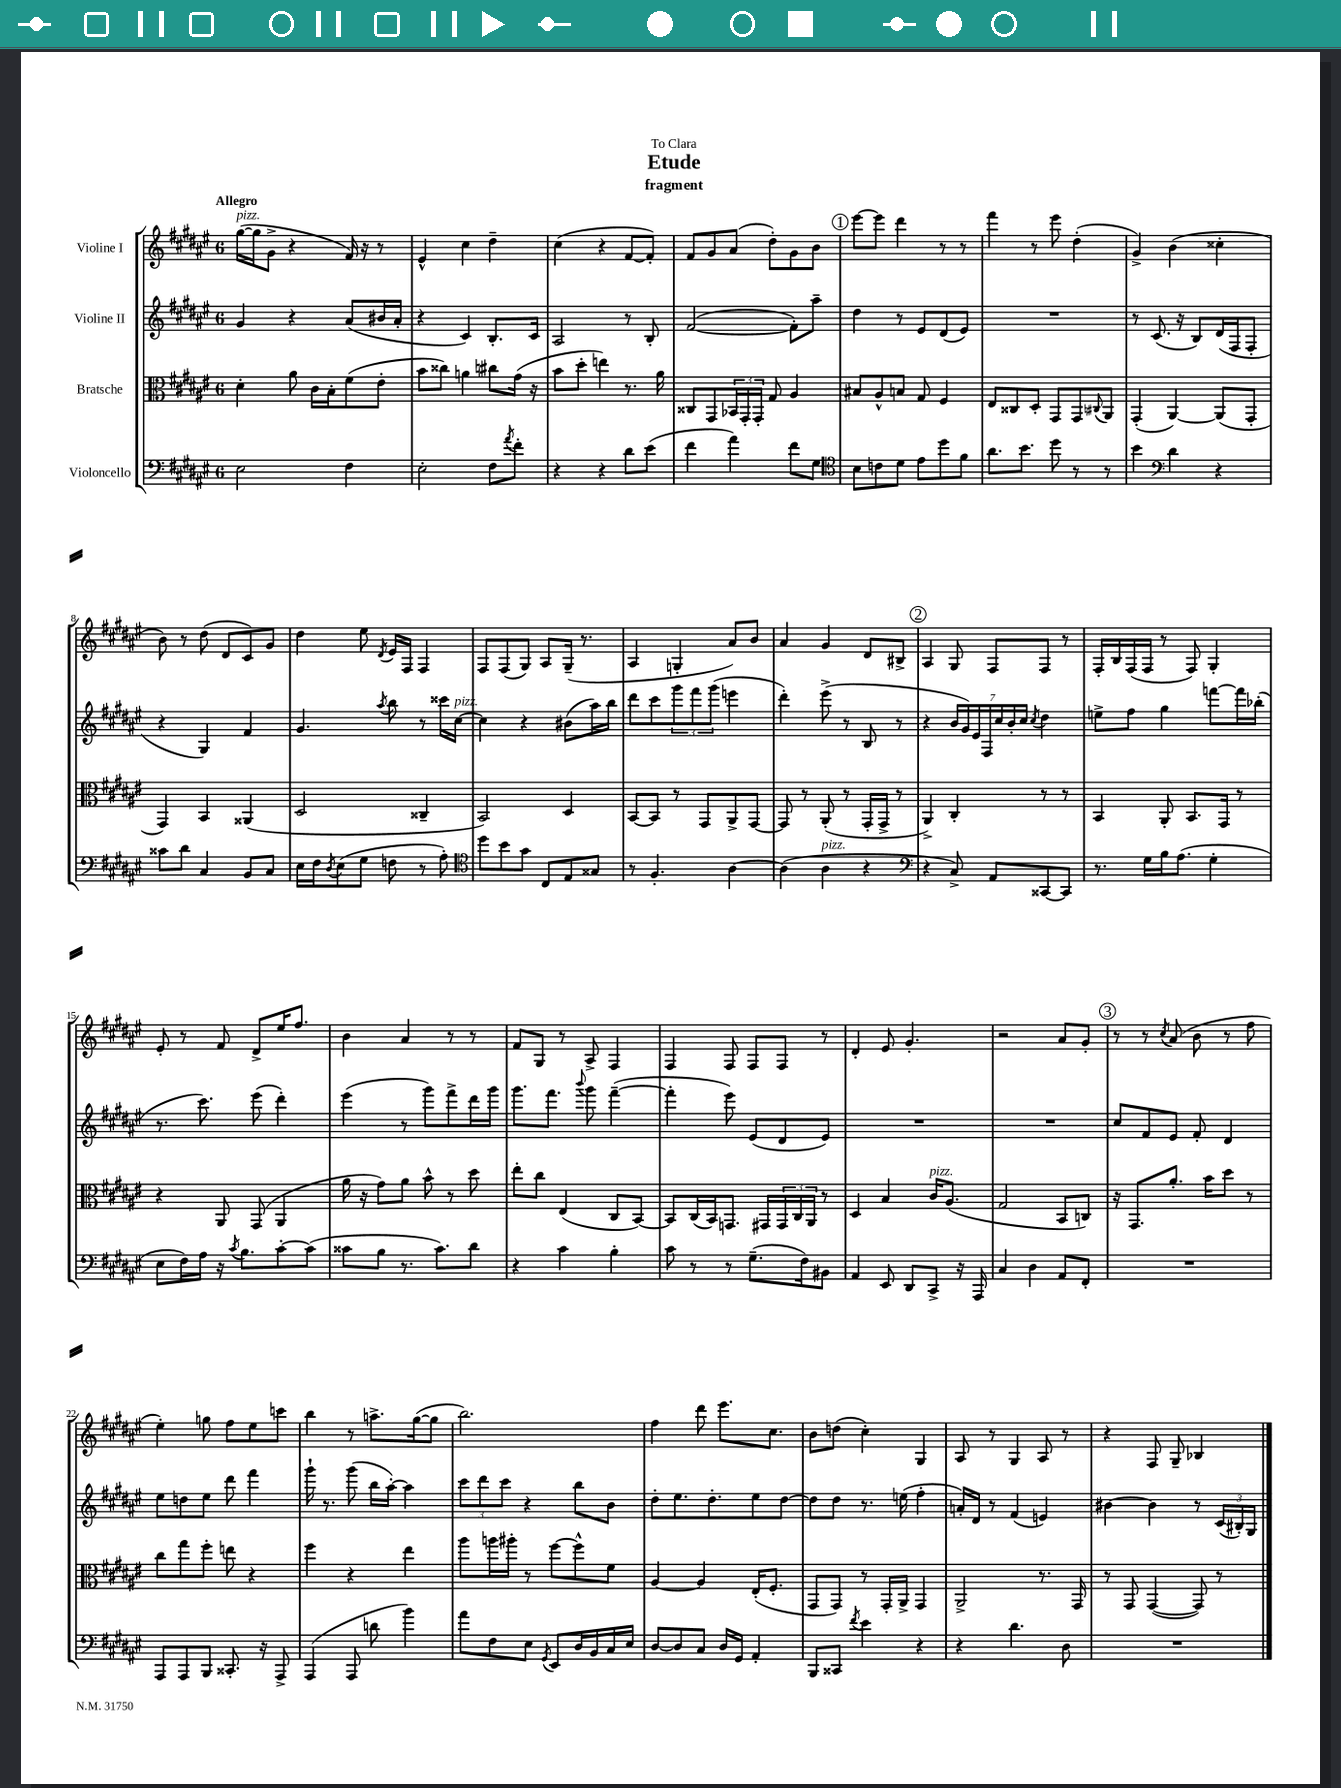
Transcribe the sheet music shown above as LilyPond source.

\header { title = "Etude" subtitle = "fragment" dedication = "To Clara" }
<<
\new StaffGroup <<
\new Staff = "s0" \with { instrumentName = "Violine I" } {
    \clef treble \key fis \major \once \override Staff.TimeSignature.style = #'single-digit \time 6/8 \tempo "Allegro"
    gis''16~^\markup { \italic "pizz." }( gis''16 gis'8-> r4 fis'16) r16 r8 |
    eis'4-^ cis''4 dis''4-- |
    cis''4( r4 fis'8~ fis'8-.) |
    fis'8 gis'8 ais'8( dis''8-.) gis'8 b'8 |
    \mark \markup { \circle "1" } eis'''8~ eis'''8 dis'''4 r8 r8 |
    fis'''4 r8 eis'''8 dis''4-.( |
    gis'4->) b'4( cisis''4-. |
    b'8) r8 dis''8( dis'8 cis'8) gis'8 |
    dis''4 eis''8 \acciaccatura { dis'8 } eis'16 fis16 fis4 |
    fis8 fis8( gis8) ais8 gis16--( r8. |
    ais4 g4-. ais'8) b'8 |
    ais'4 gis'4 dis'8 bis8-> |
    \mark \markup { \circle "2" } ais4 gis8 fis8 fis8 r8 |
    fis16-. b16 fis16( fis16 r8 fis8) gis4-. |
    eis'8-. r8 fis'8 dis'8-> eis''16 fis''8. |
    b'4 ais'4 r8 r8 |
    fis'8 gis8 r8 ais8-> fis4 |
    fis4 fis8 fis8 fis8 r8 |
    dis'4-. eis'8 gis'4.-. |
    r2 ais'8 gis'8-. |
    \mark \markup { \circle "3" } r8 r8 \acciaccatura { cis''8 } ais'8( b'8 r8 fis''8 |
    eis''4-.) g''8 fis''8 eis''8 c'''8 |
    b''4 r8 a''8.-> gis''16~( gis''8 |
    b''2.) |
    fis''4 dis'''8 eis'''8. cis''8. |
    b'8 d''8( cis''4-.) gis4 |
    ais8 r8 gis4 ais8 r8 |
    r4 fis8 gis8-- bes4 \bar "|." |
}
\new Staff = "s1" \with { instrumentName = "Violine II" } {
    \clef treble \key fis \major \once \override Staff.TimeSignature.style = #'single-digit \time 6/8
    gis'4 r4 ais'8( bis'16 ais'16-. |
    r4 cis'4) b8.-. cis'16 |
    ais2 r8 b8-. |
    fis'2~( fis'8-.) ais''8-- |
    \mark \markup { \circle "1" } dis''4 r8 eis'8 dis'8( eis'8) |
    R2. |
    r8 cis'8.( r16 b8) dis'16( fis16 fis8-. |
    r4 gis4) fis'4 |
    gis'4. \acciaccatura { ais''8 } b''8 r8 cisis'''16 cis''16~^\markup { \italic "pizz." } |
    cis''4 r4 bis'8( ais''16) b''16 |
    dis'''8 cis'''8 \tuplet 3/2 { gis'''8 fis'''8 gis'''8( } e'''4 |
    dis'''4-.) eis'''8->( r8 b8 r8 |
    \mark \markup { \circle "2" } r4 \tuplet 7/4 { b'16 gis'16) eis'16 fis16 cis''16 b'16-. cis''16 } \acciaccatura { cis''8 } dis''4 |
    e''8-> fis''8 gis''4 f'''8~ f'''16 bes''16-.( |
    r8. cis'''8.) eis'''8( dis'''4-.) |
    eis'''4( r8 gis'''8) fis'''8-> dis'''16 gis'''16 |
    gis'''8. fis'''8. \appoggiatura { b'''8 } gis'''8 fis'''4~--( |
    fis'''4-. eis'''8) eis'8( dis'8 eis'8) |
    R2. |
    R2. |
    \mark \markup { \circle "3" } cis''8 fis'8 eis'8 fis'8-. dis'4 |
    eis''8 d''8 eis''8 dis'''8 fis'''4 |
    gis'''16-! r8. gis'''8( b''16 ais''16~-.) ais''4 |
    \tuplet 3/2 { cis'''8 dis'''8 cis'''8 } r4 b''8 b'8 |
    dis''8-. eis''8. dis''8.-. eis''8 dis''8~ |
    dis''8 dis''8 r8. e''16( fis''4-. |
    a'16-.) dis'16 r8 fis'4( e'4) |
    bis'4~ bis'4 r8 \tuplet 3/2 { cis'16( bis16-.) gis16 } \bar "|." |
}
\new Staff = "s2" \with { instrumentName = "Bratsche" } {
    \clef alto \key fis \major \once \override Staff.TimeSignature.style = #'single-digit \time 6/8
    dis'4-. ais'8 cis'16 b16-. fis'8( eis'8-. |
    b'8 cisis''8) a'4 cis''8 gis'16( r16 |
    b'8 dis''8-. e''4) r8. ais'16 |
    cisis8 gis,8 \tuplet 3/2 { bes,16 gis,16-. gis,16-. } gis8 ais4 |
    \mark \markup { \circle "1" } bis8 ais8-^ b8 gis8 fis4 |
    eis8 cisis8 dis8-. gis,8 gis,8 \appoggiatura { cis8 } ais,8 |
    gis,4-.( ais,4~) ais,8( gis,8-. |
    gis,4) b,4 aisis,4( |
    dis2 cisis4-- |
    b,2) dis4 |
    b,8~ b,8 r8 gis,8 ais,8-> gis,8~ |
    gis,8 r8 ais,8-.( r8 gis,16-. gis,16-> r8 |
    \mark \markup { \circle "2" } ais,4->) cis4-. r8 r8 |
    b,4 ais,8-. b,8. gis,16 r8 |
    r4 ais,8 gis,8( ais,4 |
    ais'16 r16 gis'8) ais'8 b'8-^ r8 dis''8 |
    eis''8-. cis''8 eis4( cis8 b,8~) |
    b,8 cis16( b,16) g,8. gis,16 \tuplet 3/2 { gis,16 cis16 ais,16 } r8 |
    dis4 b4 cis'16^\markup { \italic "pizz." } ais8.( |
    gis2 b,8 c8) |
    \mark \markup { \circle "3" } r16 gis,8. ais'8.-. b'16 dis''8 r8 |
    cis''8 gis''8 fis''8-. e''8 r4 |
    fis''4 r4 eis''4 |
    ais''8 a''16 ais''16-. r8 fis''8~ fis''8-^ fis'8 |
    ais4~ ais4 eis16-.( fis8.-. |
    gis,8 gis,8) r8 gis,16-. ais,16-> gis,4 |
    ais,2-> r8. gis,16 |
    r8 gis,8 gis,4~( gis,8) r8 \bar "|." |
}
\new Staff = "s3" \with { instrumentName = "Violoncello" } {
    \clef bass \key fis \major \once \override Staff.TimeSignature.style = #'single-digit \time 6/8
    eis2 fis4 |
    eis2-. fis8 \acciaccatura { ais'8 } fis'8-. |
    r4 r4 dis'8 eis'8( |
    fis'4 ais'4) fis'8 gis8 |
    \mark \markup { \circle "1" } \clef tenor b8 c'8 dis'8 eis'8 dis''8 fis'8 |
    ais'8. b'8. dis''8 r8 r8 |
    b'4 \clef bass dis'4 r4 |
    cisis'8 dis'8 cis4 b,8 cis8 |
    eis16 fis16 \acciaccatura { dis8 } eis8( gis8 f8 r8 ais8-.) |
    \clef tenor dis''8 b'8 gis'8 cis8 eis8 gisis8 |
    r8 fis4.-. ais4~ |
    ais4( ais4^\markup { \italic "pizz." } r4 |
    \mark \markup { \circle "2" } \clef bass r4 cis8->) ais,8 cisis,8~ cisis,8 |
    r8. gis16 b16 ais8.( gis4-. |
    eis8 fis16) ais16 r16 \acciaccatura { cis'8 } b8. cis'8~-. cis'8( |
    cisis'8 b8 r8. cisis'8.) dis'8 |
    r4 cis'4 b4-. |
    cis'8 r8 r8 gis8.--( fis16) bis,8 |
    ais,4 eis,8 dis,8 cis,8-> r16 ais,,16 |
    cis4 dis4 ais,8 fis,8-. |
    \mark \markup { \circle "3" } R2. |
    ais,,8 ais,,8 b,,8 cisis,8.-. r16 ais,,8-> |
    ais,,4( ais,,8 d'8 b'4) |
    ais'8 fis8 eis8 \acciaccatura { gis,8 } eis,8 dis16 b,16 cis16 eis16 |
    dis8~ dis8 cis8 dis16 gis,16 ais,4-. |
    b,,8 cisis,8 \acciaccatura { fis'8 } eis'4 r4 |
    r4 dis'4. dis8 |
    R2. \bar "|." |
}
>>
>>
